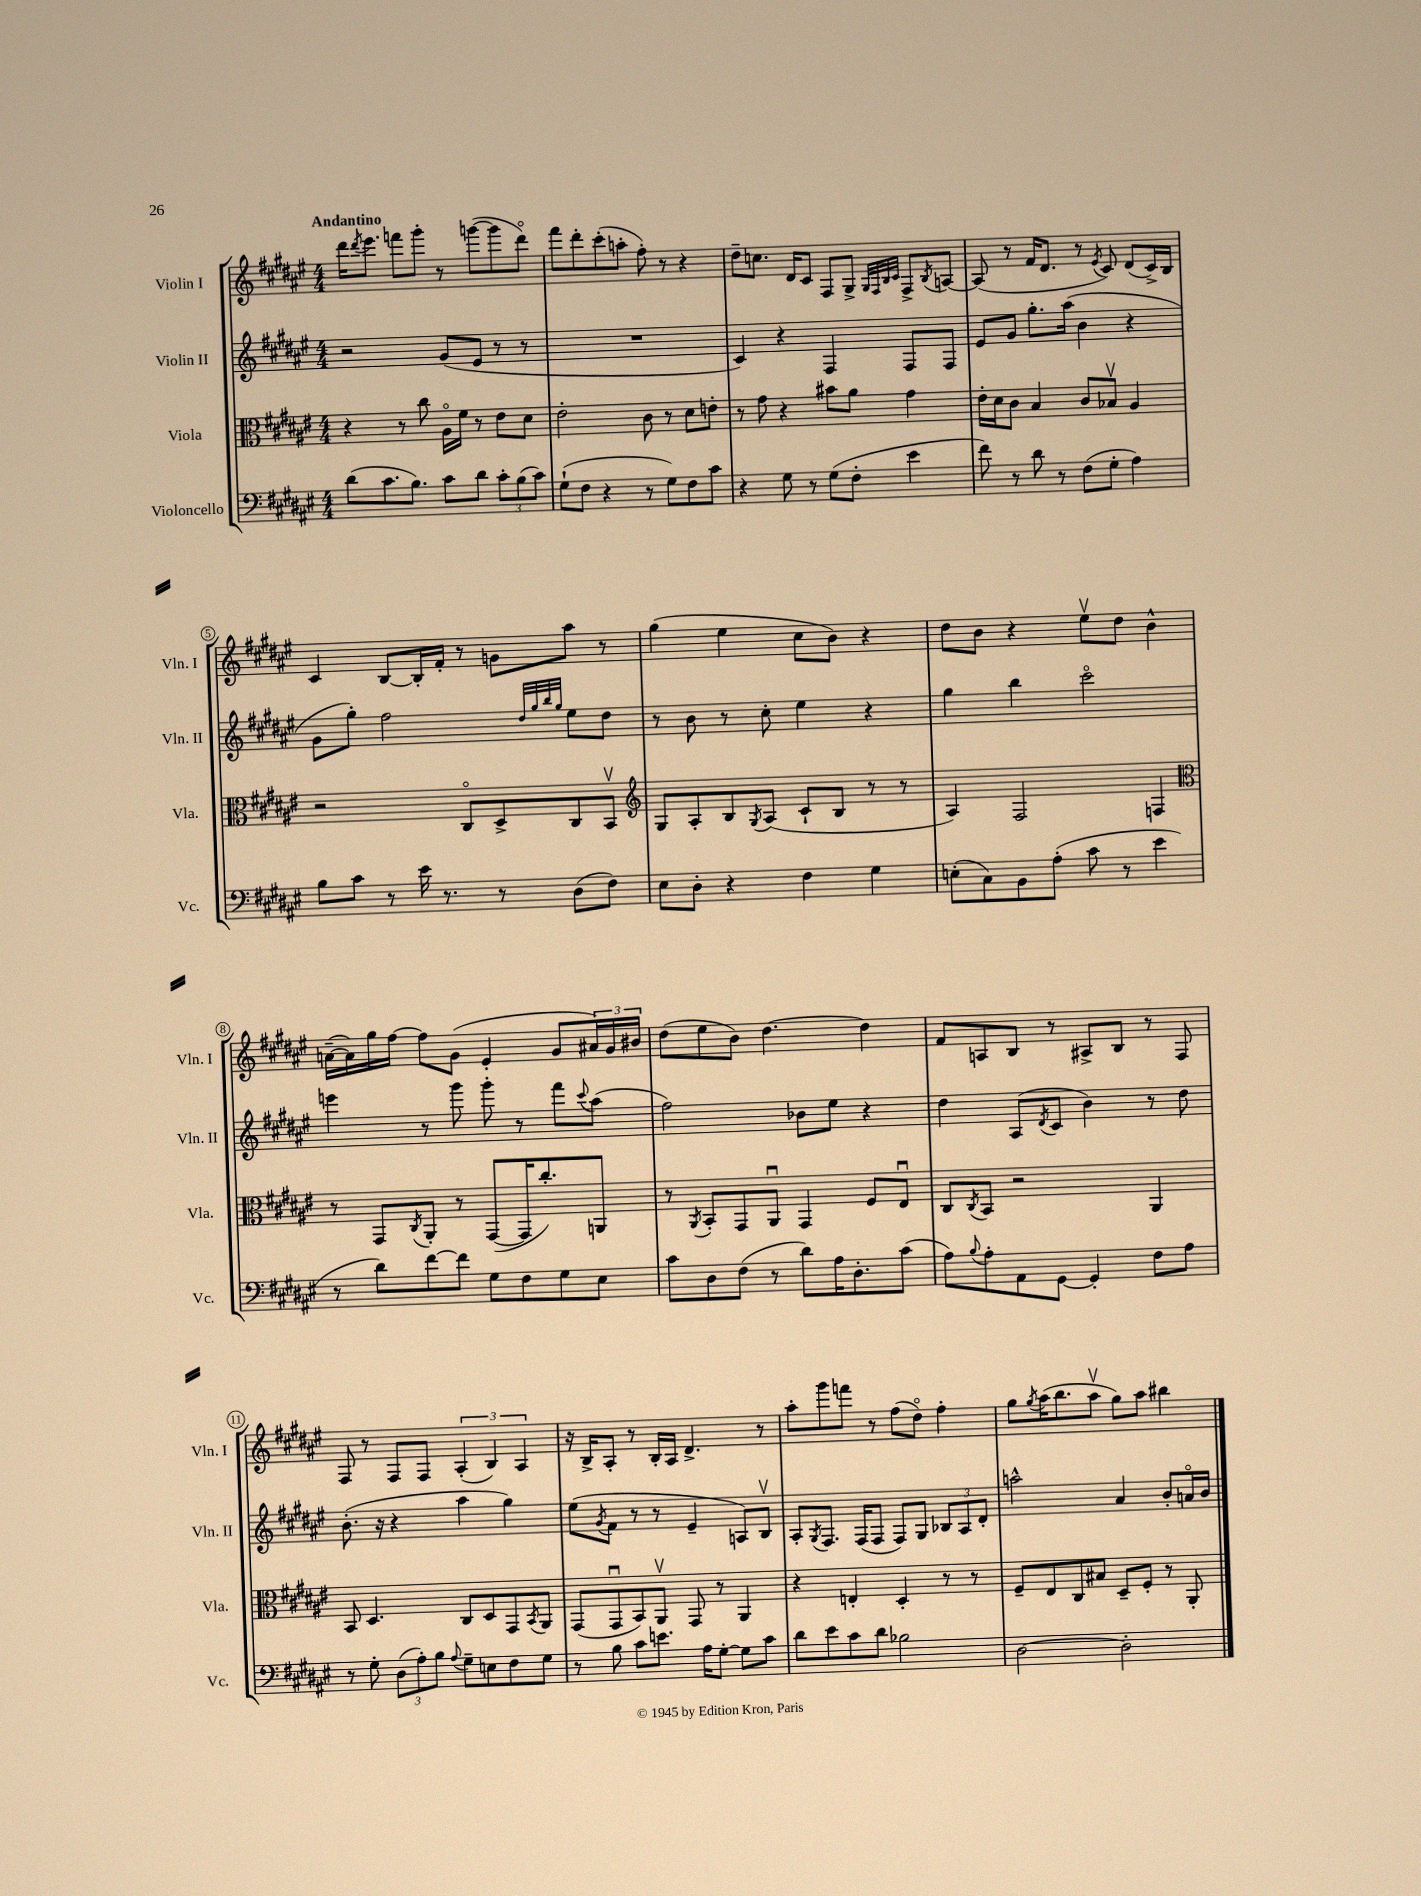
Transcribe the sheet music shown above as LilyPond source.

<<
\new StaffGroup <<
\new Staff = "s0" \with { instrumentName = "Violin I" shortInstrumentName = "Vln. I" } {
    \clef treble \key fis \major \numericTimeSignature \time 4/4 \tempo "Andantino"
    dis'''16 \acciaccatura { dis'''8 } eis'''8. f'''8 gis'''8-. r8 g'''8~( g'''8 dis'''8\flageolet) |
    fis'''8 dis'''8-. cis'''8-.( a''8-. fis''8-.) r8 r4 |
    dis''8-- c''8. dis'16 cis'8 fis8 gis8-> \grace { gis32 fis32 b32 cis'32 } fis8-> \acciaccatura { b8 } a8~ |
    a8( r8 fis'16 dis'8. r8 \acciaccatura { eis'8 } cis'8) dis'8( cis'16->) b16 |
    cis'4 b8~ b16-. fis'16-. r8 g'8 ais''8 r8 |
    gis''4( eis''4 cis''8 b'8) r4 |
    dis''8 b'8 r4 eis''8\upbow dis''8 b'4-^ |
    a'16~--( a'16) gis''16 fis''16~ fis''8 gis'8( eis'4-. gis'8 \tuplet 3/2 { ais'16) gis'16 bis'16 } |
    dis''8( eis''8 b'8) dis''4.~ dis''4 |
    fis'8 a8 b8 r8 ais8-> b8 r8 fis8 |
    fis8 r8 fis8 fis8 \tuplet 3/2 { ais4-.( b4) ais4 } |
    r16 b16-> ais8-. r8 b16-. ais16 dis'4.-> r8 |
    ais''8-. gis'''8 f'''8 r8 fis''8( dis''8\flageolet) fis''4-. |
    gis''8 \acciaccatura { gis''8 } ais''16( b''8. ais''8\upbow gis''8) ais''8 bis''4 \bar "|." |
}
\new Staff = "s1" \with { instrumentName = "Violin II" shortInstrumentName = "Vln. II" } {
    \clef treble \key fis \major \numericTimeSignature \time 4/4
    r2 gis'8( eis'8 r8 r8 |
    R1 |
    cis'4) r4 fis4 fis8 fis8 |
    eis'8 gis'8 gis''8.-. ais''16( b'4 r4 |
    gis'8 gis''8-.) fis''2 \grace { dis''32 gis''32 b''32 gis''32 } eis''8 dis''8 |
    r8 b'8 r8 cis''8-. eis''4 r4 |
    gis''4 b''4 cis'''2\flageolet |
    e'''4 r8 gis'''8 gis'''8-. r8 fis'''8 \appoggiatura { cis'''8 } ais''8( |
    fis''2) bes'8 eis''8 r4 |
    dis''4 ais8( \acciaccatura { dis'8 } cis'8 b'4) r8 dis''8 |
    b'8.-.( r16 r4 ais''4 gis''4) |
    eis''8( \acciaccatura { gis'8 } fis'8 r8 r8 eis'4-- a8) b8\upbow |
    ais8-. \acciaccatura { gis8 } fis8. fis16( fis8 fis8) gis8 \tuplet 3/2 { bes8 ais8 dis'8-. } |
    a''2-^ ais'4 b'8-. a'16\flageolet b'16 \bar "|." |
}
\new Staff = "s2" \with { instrumentName = "Viola" shortInstrumentName = "Vla." } {
    \clef alto \key fis \major \numericTimeSignature \time 4/4
    r4 r8 cis''8 ais16\flageolet fis'16 r8 eis'8 dis'8 |
    eis'2-. cis'8 r8 dis'8 e'8-. |
    r8 gis'8 r4 bis'8 ais'8 gis'4 |
    eis'16-. dis'16 cis'8 b4 cis'8 bes8\upbow ais4 |
    r2 cis8\flageolet dis8-> cis8 b,8\upbow |
    \clef treble gis8 ais8-. b8 \acciaccatura { gis8 } ais8( cis'8-! b8 r8 r8 |
    ais4) fis2 f4 |
    \clef alto r8 gis,8 \acciaccatura { cis8 } ais,8-. r8 gis,8~( gis,16 cis''8.-.) a,8 |
    r8 \acciaccatura { ais,8 } b,8-. gis,8 ais,8\downbow gis,4 fis8 eis8\downbow |
    cis8 \acciaccatura { cis8 } b,8 r2 ais,4 |
    b,8 dis4. cis8 dis8 gis,8 \acciaccatura { b,8 } ais,8 |
    gis,8( gis,8\downbow b,8) ais,8\upbow gis,8 r8 ais,4 |
    r4 e4-. dis4-. r8 r8 |
    fis8-- eis8 cis8 bis8 dis8-- fis8-. r8 ais,8-. \bar "|." |
}
\new Staff = "s3" \with { instrumentName = "Violoncello" shortInstrumentName = "Vc." } {
    \clef bass \key fis \major \numericTimeSignature \time 4/4
    dis'8( cis'8. b8.) cis'8 dis'8 \tuplet 3/2 { cis'8-. b8( cis'8) } |
    gis8-!( fis8 r4 r8 gis8) fis8 cis'8 |
    r4 gis8 r8 gis8( fis8-. eis'4 |
    fis'8) r8 dis'8 r8 fis8( gis8-. ais4) |
    b8 cis'8 r8 eis'16 r8. r8 dis8( fis8) |
    eis8 dis8-. r4 fis4 gis4 |
    e8-.( cis8) b,8 ais8-.( cis'8 r8 eis'4 |
    r8 dis'8) fis'8~ fis'8 gis8 fis8 gis8 eis8 |
    cis'8 dis8 fis8( r8 dis'8) ais16 dis8.-. cis'8( |
    ais8) \appoggiatura { b8 } ais8-. ais,8 gis,8~ gis,4-. fis8 ais8 |
    r8 gis8-. \tuplet 3/2 { dis8( ais8-.) b8 } \appoggiatura { ais8 } gis8-- e8 fis8 gis8 |
    r8 b8 cis'8 e'8. ais16 gis8~-. gis8 cis'8 |
    dis'8 eis'8 cis'8 dis'8 bes2 |
    dis2~ dis2-. \bar "|." |
}
>>
>>
\layout { \context { \Score \override BarNumber.stencil = #(make-stencil-circler 0.1 0.3 ly:text-interface::print) } }
